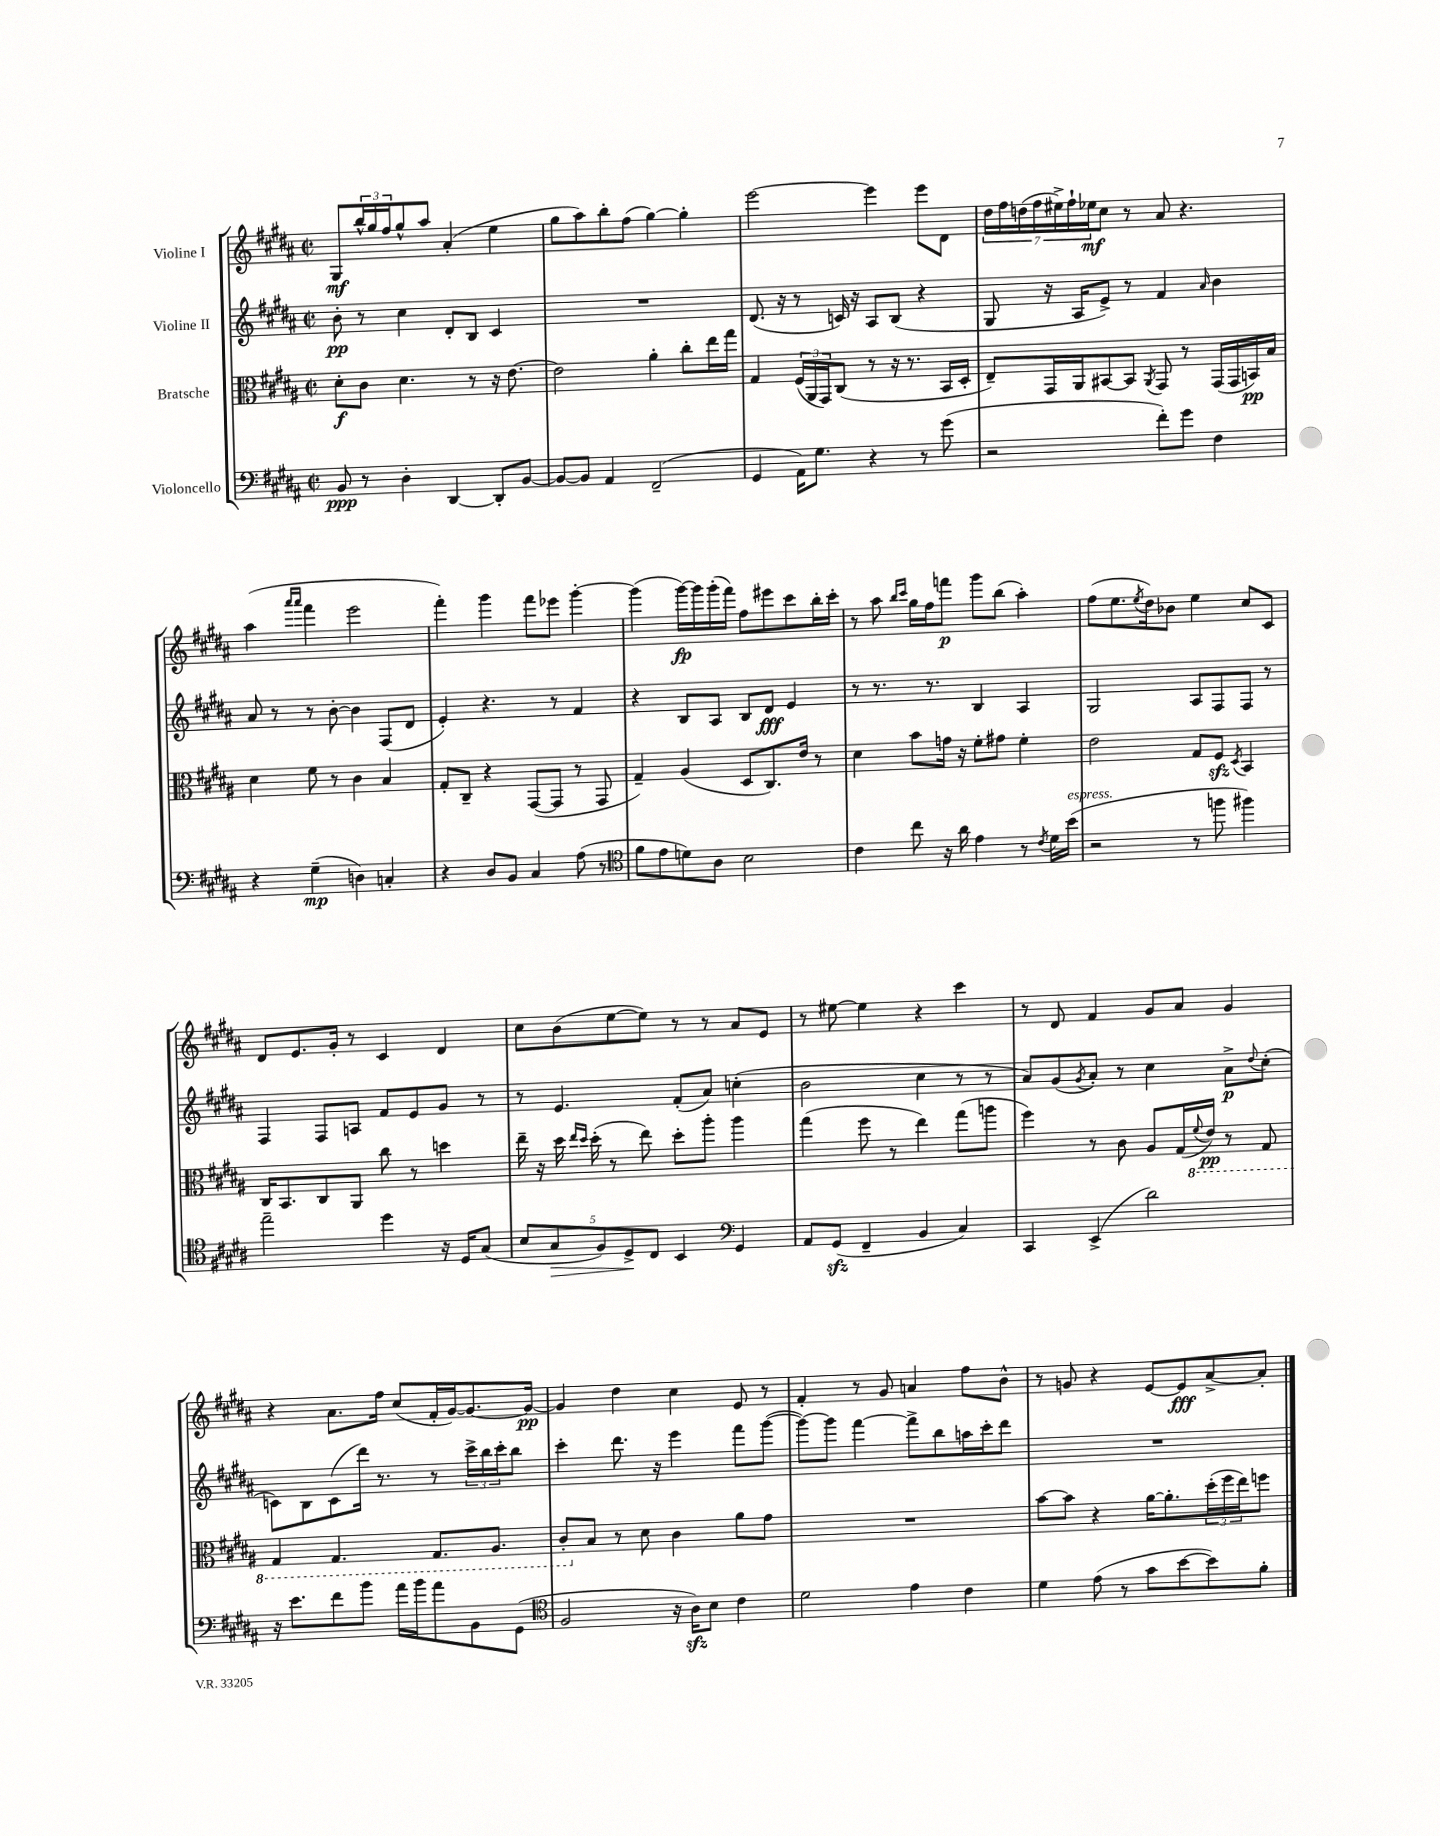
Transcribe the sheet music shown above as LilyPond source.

<<
\new StaffGroup <<
\new Staff = "s0" \with { instrumentName = "Violine I" } {
    \clef treble \key b \major \defaultTimeSignature \time 2/2
    gis8\mf \tuplet 3/2 { b''16-^ gis''16 fis''16 } gis''8-^ ais''8 ais'4-.( e''4 |
    gis''8 ais''8) b''8-. fis''8( gis''4~) gis''4-. |
    e'''2~ e'''4 e'''8 dis'8 |
    \tuplet 7/4 { dis''16 fis''16 d''16( fis''16 eis''16->) fis''16-! ees''16\mf } cis''8 r8 ais'8 r4. |
    ais''4( \grace { ais'''16 ais'''16 } fis'''4 e'''2 |
    fis'''4-.) gis'''4 fis'''8 ees'''8 gis'''4~-. |
    gis'''4( gis'''16~\fp) gis'''16 gis'''16-.( fis'''16) fis''8 eis'''8 cis'''8 b''16-. cis'''16-. |
    r8 ais''8 \grace { b''16 cis'''16 } gis''16 fis''16 f'''8\p gis'''8 b''8( ais''4-.) |
    fis''8( e''8. \acciaccatura { e''8 } dis''16) bes'8 e''4 cis''8 cis'8 |
    dis'8 e'8. gis'16-. r8 cis'4 dis'4 |
    cis''8 b'8( e''8~ e''8) r8 r8 ais'8 e'8 |
    r8 eis''8~ eis''4 r4 cis'''4 |
    r8 dis'8 fis'4 gis'8 ais'8 gis'4 |
    r4 ais'8. fis''16 cis''8( fis'16-. gis'16~) gis'8.~ gis'16~\pp |
    gis'4 dis''4 cis''4 e'8 r8 |
    fis'4-. r8 gis'8 a'4 fis''8 b'8-^ |
    r8 g'8 r4 e'8~ e'8\fff ais'8~-> ais'8-. \bar "|." |
}
\new Staff = "s1" \with { instrumentName = "Violine II" } {
    \clef treble \key b \major \defaultTimeSignature \time 2/2
    b'8-.\pp r8 cis''4 dis'8-. b8 cis'4 |
    R1 |
    dis'8.( r16 r8 c'16) r16 ais8 b8( r4 |
    gis8 r16 ais16 e'8->) r8 fis'4 \grace { ais'16 } b'4 |
    ais'8 r8 r8 b'8~-. b'4 fis8( dis'8 |
    e'4-.) r4. r8 fis'4 |
    r4 b8 ais8 b8 dis'8\fff e'4 |
    r8 r8. r8. b4 ais4 |
    gis2 ais8 fis8 fis8 r8 |
    fis4 fis8 a8 fis'8 e'8 gis'8 r8 |
    r8 e'4. fis'8-.( ais'8) c''4-.( |
    b'2 cis''4 r8 r8 |
    ais'8) gis'8( \acciaccatura { gis'8 } ais'8-.) r8 cis''4 ais'8->\p \appoggiatura { dis''8 } cis''8-.( |
    c'8) b8 c'8( dis'''16) r8. r8 \tuplet 3/2 { cis'''16-> b''16 cis'''16-. } b''8 |
    cis'''4-. dis'''8. r16 e'''4 fis'''8 gis'''8~( |
    gis'''8~) gis'''8 fis'''4~ fis'''8-> b''8 a''16 cis'''16-. dis'''8 |
    R1 \bar "|." |
}
\new Staff = "s2" \with { instrumentName = "Bratsche" } {
    \clef alto \key b \major \defaultTimeSignature \time 2/2
    dis'8-.\f cis'8 dis'4. r8 r16 e'8.~ |
    e'2 ais'4-. cis''8-. e''16 gis''16 |
    gis4 \tuplet 3/2 { fis16( ais,16 gis,16) } cis8( r8 r16 r8. b,16 dis16-. |
    e8--) gis,16 ais,16 bis,8~ bis,8 \acciaccatura { ais,8 } gis,8 r8 gis,16( gis,16 b,16\pp) b16 |
    dis'4 fis'8 r8 cis'4 b4 |
    gis8-. cis8-- r4 gis,8~( gis,8 r8 gis,8 |
    gis4--) ais4( dis8 cis8.) e'16 r8 |
    dis'4 b'8 g'16 r16 fis'8-. gis'8 fis'4-. |
    e'2 gis8 fis8\sfz \acciaccatura { dis8 } b,4 |
    cis16 b,8. cis8 ais,8 cis''8 r8 d''4 |
    e''16-- r16 dis''16 \grace { e''16 dis''16 } dis''16-.( r8 e''8) dis''8-. ais''8-. ais''4 |
    gis''4( fis''8 r8 e''4) gis''8( a''8 |
    fis''4) r8 cis'8 ais8 gis16( \ottava #-1 \appoggiatura { fis8 } e16\pp) r8 gis,8 |
    gis,4 gis,4. gis,8. ais,8. |
    cis8-. \ottava #0 b8 r8 dis'8 cis'4 ais'8 gis'8 |
    R1 |
    b'8~ b'8 r4 ais'16~ ais'8.-. \tuplet 3/2 { dis''16-.( fis''16 e''16) } f''8 \bar "|." |
}
\new Staff = "s3" \with { instrumentName = "Violoncello" } {
    \clef bass \key b \major \defaultTimeSignature \time 2/2
    b,8\ppp r8 dis4-. dis,4~ dis,8-. b,8~ |
    b,8~ b,8 ais,4 fis,2--( |
    gis,4 ais,16) gis8. r4 r8 gis'8( |
    r2 fis'8-.) gis'8 fis4 |
    r4 gis4--\mp( d4) c4-. |
    r4 dis8 b,8 cis4 ais8( r8 |
    \clef tenor fis'8 e'8 d'8) ais8 b2 |
    cis'4 cis''8 r16 ais'16 e'4 r8 \acciaccatura { cis'8 } dis'16 b'16^\markup { \italic "espress." }( |
    r2 r8 f''8 fis''4) |
    e''2-- dis''4 r16 dis16 gis8( |
    \tuplet 5/4 { b8 gis8\> fis8) dis8->\! cis8 } b,4 \clef bass gis,4 |
    ais,8 gis,8\sfz( fis,4-- b,4 cis4) |
    cis,4 e,4->( dis'2) |
    r16 e'8. fis'8 b'8 ais'16 b'16 ais'8 b,8 gis,8( |
    \clef tenor fis2 r16 ais16\sfz) b8 cis'4 |
    dis'2 e'4 cis'4 |
    dis'4 e'8( r8 gis'8 b'8~ b'8) fis'8-. \bar "|." |
}
>>
>>
\layout { \context { \Score \remove "Bar_number_engraver" } }
